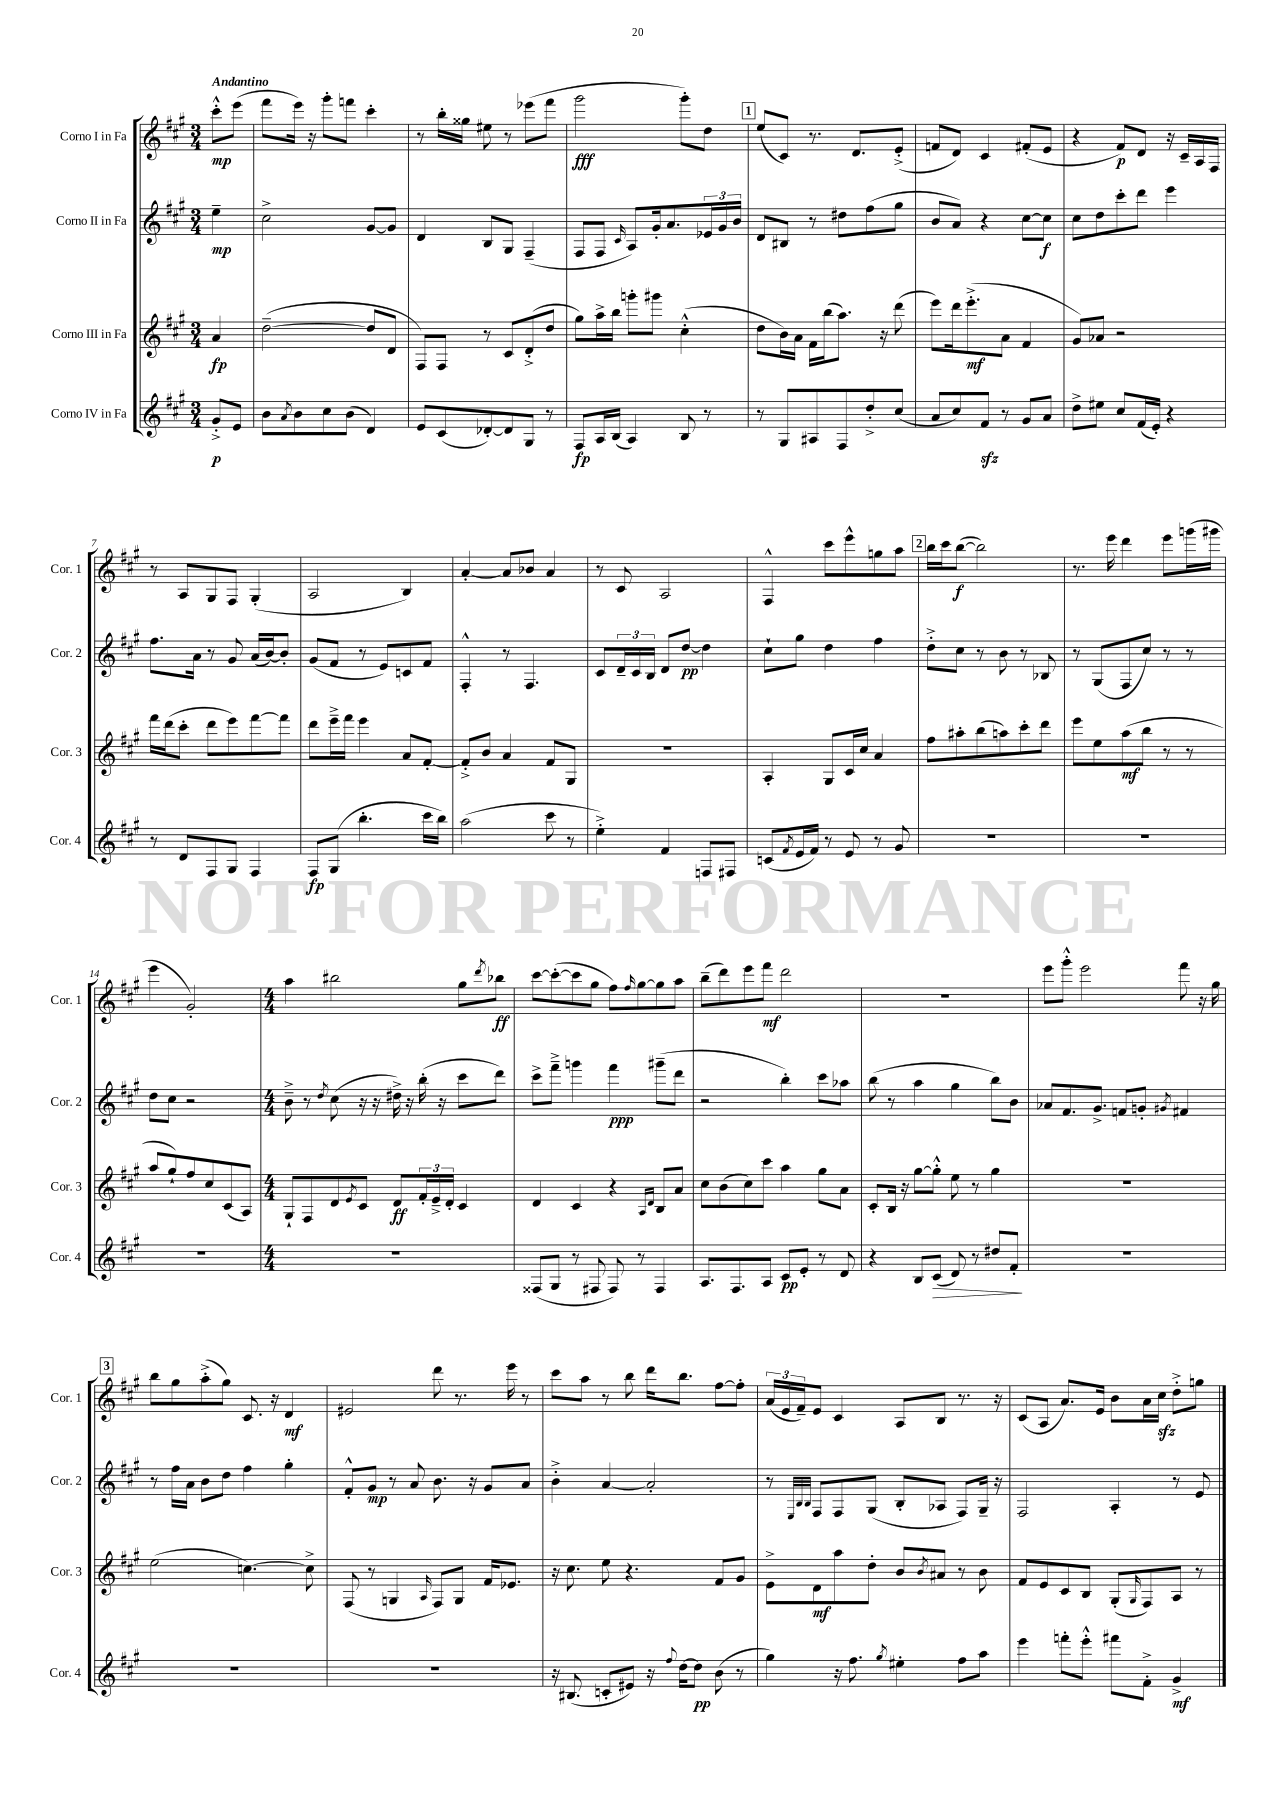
<<
\new StaffGroup <<
\new Staff = "s0" \with { instrumentName = "Corno I in Fa" shortInstrumentName = "Cor. 1" } {
    \clef treble \key a \major \numericTimeSignature \time 3/4 \partial 4 \tempo "Andantino"
    cis'''8-.-^\mp e'''8( |
    fis'''8 e'''16) r16 gis'''8-. f'''8 cis'''4-. |
    r8 b''16-. gisis''16 eis''8 r8 ees'''8( fis'''8 |
    gis'''2\fff gis'''8-.) d''8 |
    \mark \markup { \box "1" } e''8( cis'8) r8. d'8. e'8-.->( |
    f'8 d'8) cis'4 fis'8-.( e'8 |
    r4 fis'8\p) d'8 r16 cis'16-- a16 fis16 |
    r8 a8 gis8 fis8 gis4-.( |
    a2 b4) |
    a'4~-. a'8 bes'8 a'4 |
    r8 cis'8 a2 |
    fis4-^ cis'''8 e'''8-^ g''8 a''8 |
    \mark \markup { \box "2" } b''16 cis'''16 b''8~\f( b''2) |
    r8. e'''16 d'''4 e'''8 g'''16( gis'''16 |
    e'''4 gis'2-.) |
    \numericTimeSignature \time 4/4 a''4 bis''2 gis''8 \acciaccatura { d'''8 } bes''8\ff |
    cis'''8~ cis'''8~-.( cis'''8 gis''8 fis''8) \grace { fis''16 } gis''8~ gis''8 a''8 |
    b''8--( d'''8) e'''8 fis'''8\mf d'''2 |
    R1 |
    e'''8 gis'''8-.-^ e'''2 fis'''8 r16 gis''16 |
    \mark \markup { \box "3" } b''8 gis''8 a''8-.->( gis''8) cis'8. r16 d'4\mf |
    eis'2 d'''8 r8. e'''16 r8 |
    cis'''8 a''8 r8 b''8 d'''16 b''8. fis''8~ fis''8-. |
    \tuplet 3/2 { a'16( e'16 fis'16--) } e'8 cis'4 a8 b8 r8. r16 |
    cis'8( a8 a'8.) e'16 b'8 a'16 cis''16\sfz d''8-.-> g''8 \bar "|." |
}
\new Staff = "s1" \with { instrumentName = "Corno II in Fa" shortInstrumentName = "Cor. 2" } {
    \clef treble \key a \major \numericTimeSignature \time 3/4 \partial 4
    e''4--\mp |
    cis''2-> gis'8~ gis'8 |
    d'4 b8 gis8 fis4--( |
    fis8 fis8 \grace { cis'16 } a8) gis'16-. a'8. \tuplet 3/2 { ees'16 gis'16 b'16 } |
    \mark \markup { \box "1" } d'8 bis8 r8 dis''8 fis''8( gis''8 |
    b'8 a'8) r4 cis''8~ cis''8\f |
    cis''8 d''8 cis'''8-. d'''8 e'''4 |
    fis''8. a'16 r8 gis'8 a'16( b'16~) b'8-. |
    gis'8( fis'8 r8 e'8) c'8 fis'8 |
    fis4-.-^ r8 fis4. |
    cis'8 \tuplet 3/2 { d'16-- cis'16 b16 } d'8 d''8~\pp d''4 |
    cis''8-! gis''8 d''4 fis''4 |
    \mark \markup { \box "2" } d''8-.-> cis''8 r8 b'8 r8 bes8 |
    r8 gis8( fis8 cis''8) r8 r8 |
    d''8 cis''8 r2 |
    \numericTimeSignature \time 4/4 b'8---> r8 \acciaccatura { d''8 } cis''8( r16 r16 dis''16->) r16 b''16-.( r16 cis'''8 d'''8) |
    cis'''8-> fis'''8---> g'''4 fis'''4\ppp gis'''8--( d'''8 |
    r2 b''4-.) cis'''8 aes''8 |
    b''8( r8 a''4 gis''4 b''8) b'8 |
    aes'8 fis'8. gis'8.-> f'8 g'8-. \acciaccatura { gis'8 } fis'4 |
    \mark \markup { \box "3" } r8 fis''16 a'16 b'8 d''8 fis''4 gis''4-. |
    fis'8-.-^ gis'8\mp r8 a'8 b'8. r16 gis'8 a'8 |
    b'4-.-> a'4~ a'2-. |
    r8 \grace { e32 b32 b32 } fis8 fis8 gis8( b8-. aes8 fis8) gis16-- r16 |
    fis2 a4-. r8 e'8 \bar "|." |
}
\new Staff = "s2" \with { instrumentName = "Corno III in Fa" shortInstrumentName = "Cor. 3" } {
    \clef treble \key a \major \numericTimeSignature \time 3/4 \partial 4
    a'4\fp |
    d''2~--( d''8 d'8 |
    fis8) fis8 r8 cis'8 d'8-.->( d''8 |
    gis''8) a''16-> b''16 g'''8-. gis'''8 cis''4-.-^( |
    \mark \markup { \box "1" } d''8 b'16) a'16 fis'16 b''16( a''8.) r16 d'''8( |
    e'''8) d'''16 e'''8.-.->\mf( a'8 fis'4 |
    gis'8) aes'8 r2 |
    fis'''16 d'''16( cis'''8-. d'''8 e'''8) fis'''8~ fis'''8 |
    d'''8 e'''16---> fis'''16 e'''4 a'8 fis'8~-. |
    fis'8-.-> b'8 a'4 fis'8 gis8 |
    R2. |
    a4-. gis8 cis'16 cis''16 a'4 |
    \mark \markup { \box "2" } fis''8 ais''8-. b''8( a''8) cis'''8-. d'''8 |
    e'''8 e''8 a''8\mf( b''8 r8 r8 |
    a''8 gis''8-!) fis''8 cis''8 cis'8( a8) |
    \numericTimeSignature \time 4/4 gis8-! fis8 d'8 \acciaccatura { e'8 } cis'8 d'8\ff \tuplet 3/2 { fis'16-. e'16---> d'16-. } cis'4 |
    d'4 cis'4 r4 \grace { a16 d'16 } b8 a'8 |
    cis''8 b'8( cis''8) cis'''8 a''4 gis''8 a'8 |
    cis'8-. b16 r16 gis''8~ gis''8-.-^ e''8 r8 gis''4 |
    R1 |
    \mark \markup { \box "3" } e''2( c''4.~) c''8-> |
    fis8( r8 g4 \grace { a16 } fis8) g8 fis'16 ees'8. |
    r16 cis''8. e''8 r4. fis'8 gis'8 |
    e'8-> d'8\mf a''8 d''8-. b'8 \acciaccatura { b'8 } ais'8 r8 b'8 |
    fis'8 e'8 cis'8 b8 gis8-.( \grace { gis16 } fis8) a8 r8 \bar "|." |
}
\new Staff = "s3" \with { instrumentName = "Corno IV in Fa" shortInstrumentName = "Cor. 4" } {
    \clef treble \key a \major \numericTimeSignature \time 3/4 \partial 4
    gis'8-.->\p e'8 |
    b'8 \acciaccatura { a'8 } b'8 cis''8 b'8( d'4) |
    e'8 cis'8( des'8~-.) des'8 gis8 r8 |
    fis8\fp a16 b16( a4) b8 r8 |
    \mark \markup { \box "1" } r8 gis8 ais8 fis8 d''8-.-> cis''8( |
    a'8 cis''8) fis'8\sfz r8 gis'8 a'8 |
    d''8-> eis''8 cis''8 fis'16( e'16-.) r4 |
    r8 d'8 fis8 gis8 fis4 |
    fis8\fp gis8( b''4.-. cis'''16 b''16) |
    a''2( cis'''8 r8 |
    e''4-.->) fis'4 f8 fis8 |
    c'8( \acciaccatura { fis'8 } e'16 fis'16) r8 e'8 r8 gis'8 |
    \mark \markup { \box "2" } R2. |
    R2. |
    R2. |
    \numericTimeSignature \time 4/4 R1 |
    fisis8( gis8 r8 fis8 fis8) r8 fis4 |
    a8. fis8. a8 cis'8\pp e'8-. r8 d'8 |
    r4 b8 cis'8\>( d'8) r8 dis''8 fis'8-.\! |
    R1 |
    \mark \markup { \box "3" } R1 |
    R1 |
    r16 bis8.( c'8-. eis'8) r16 \appoggiatura { fis''8 } d''16~ d''8\pp b'8( r8 |
    gis''4) r16 fis''8. \acciaccatura { gis''8 } eis''4-. fis''8 a''8 |
    e'''4 f'''8-. e'''8-.-^ fis'''8 fis'8-.-> gis'4->\mf \bar "|." |
}
>>
>>
